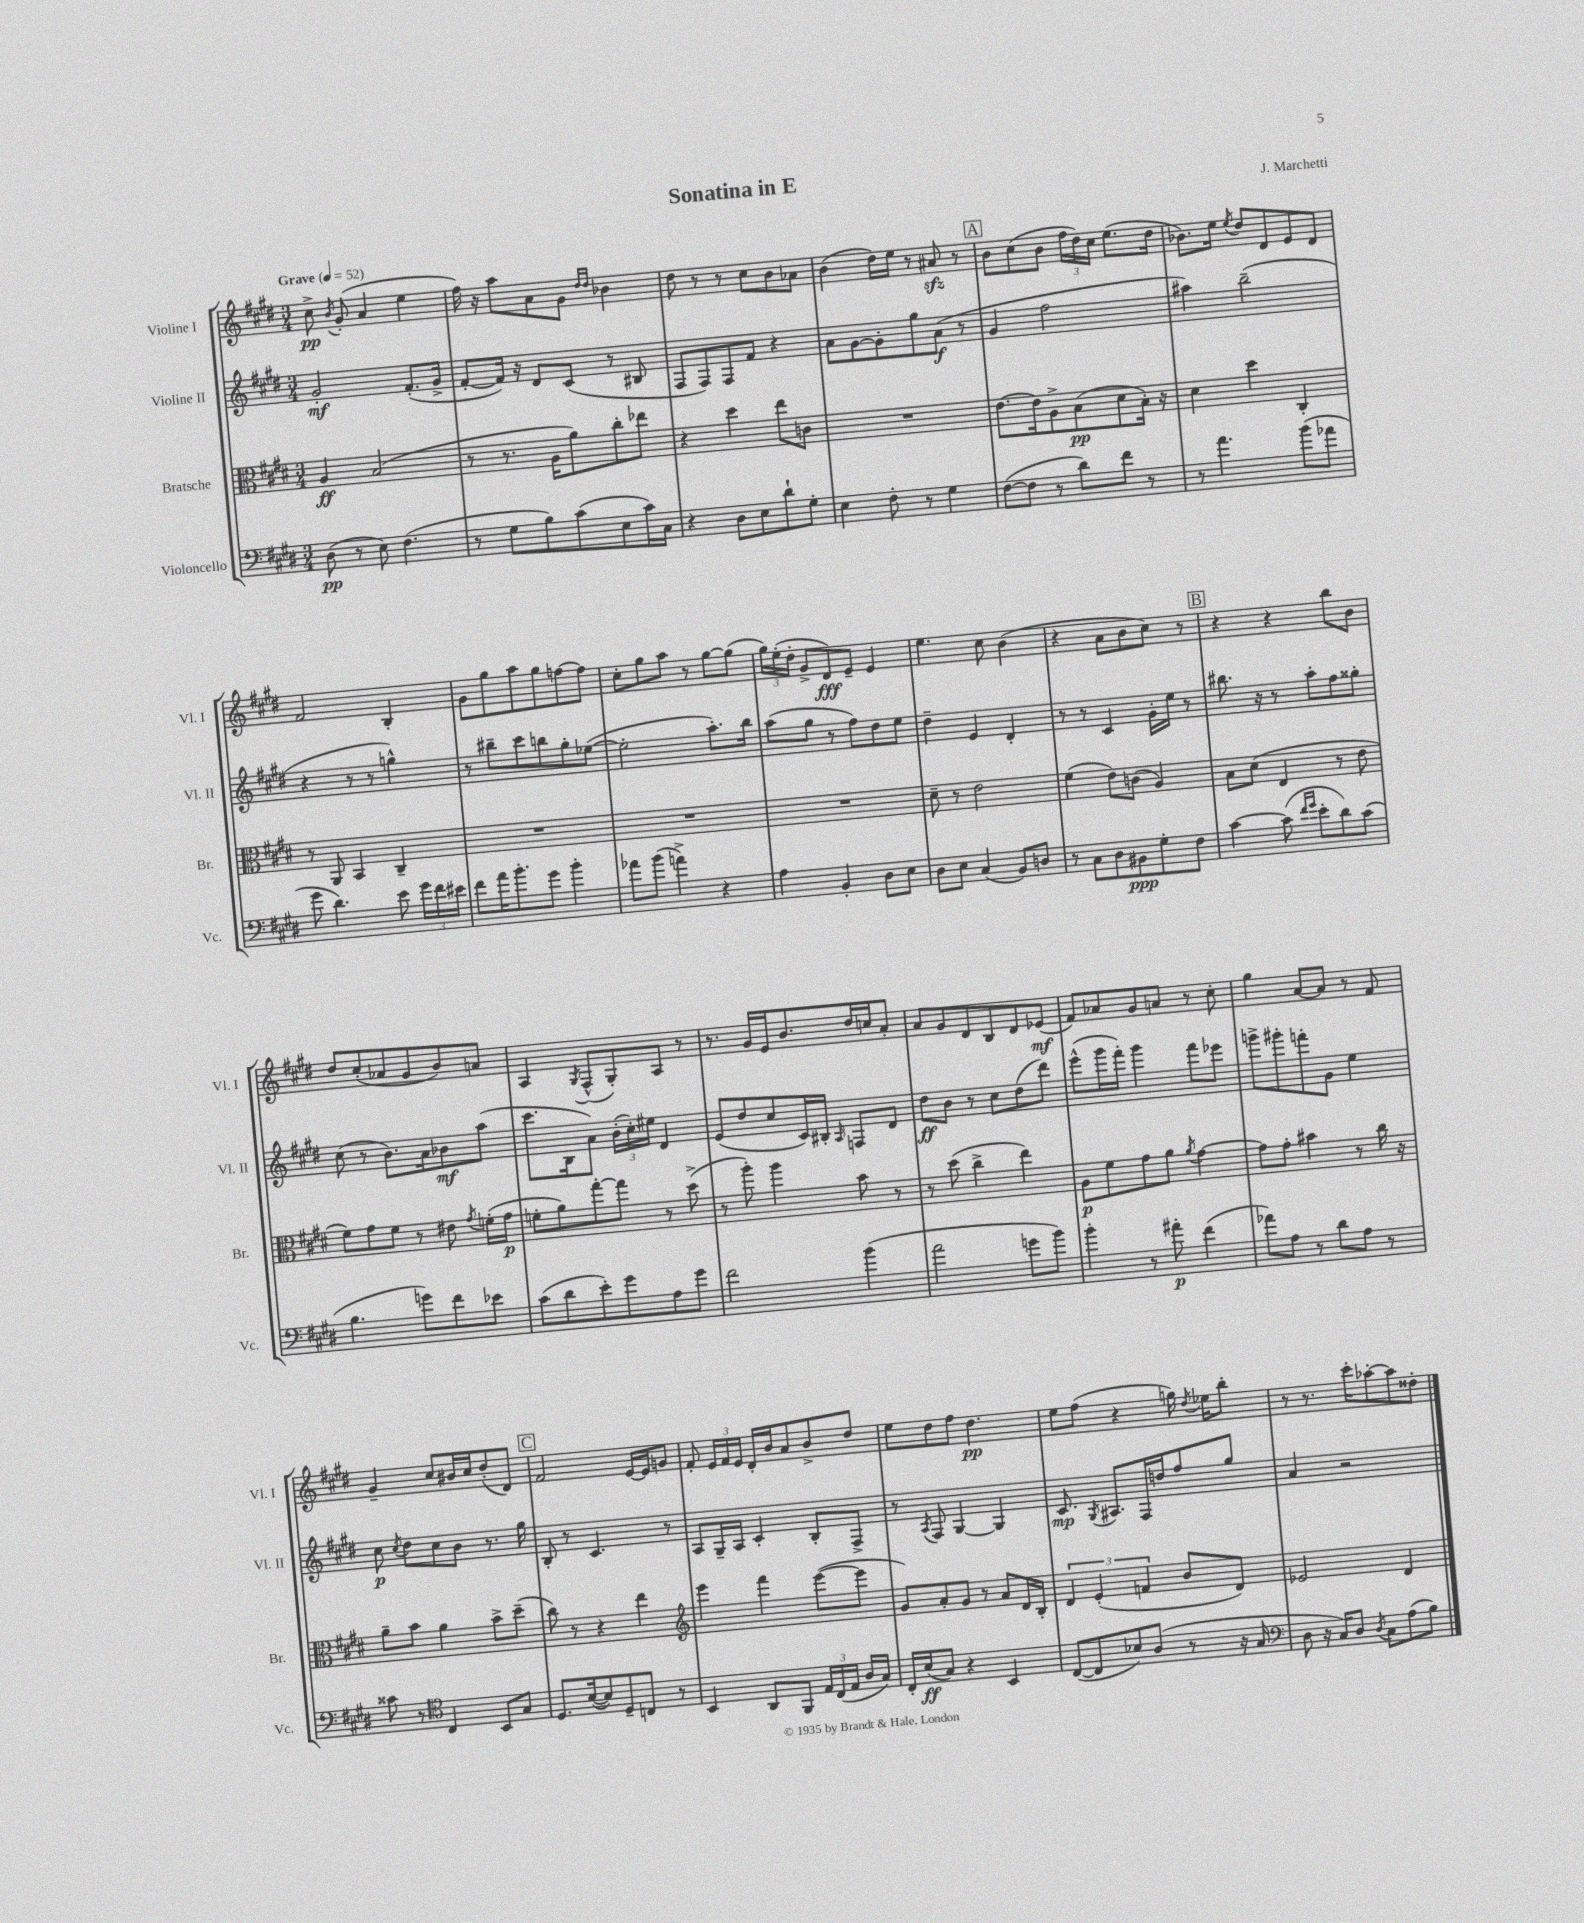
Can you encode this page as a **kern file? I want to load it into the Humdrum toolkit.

**kern	**kern	**kern	**kern
*staff4	*staff3	*staff2	*staff1
*clefF4	*clefC3	*clefG2	*clefG2
*k[f#c#g#d#]	*k[f#c#g#d#]	*k[f#c#g#d#]	*k[f#c#g#d#]
*M3/4	*M3/4	*M3/4	*M3/4
*MM52	*MM52	*MM52	*MM52
(8D#	4A	2g#'	8cc#^
.	.	.	8qb
8r	.	.	(8g#'
8E)	(2B	.	4a
(4.F#	.	.	.
.	.	(8.f#'	4ee
.	.	16g#^	.
=	=	=	=
8r	8r	[8f#'	16ff#)
.	.	.	16r
8G#	8.r	16f#])	8aa
.	.	16r	.
8B)	.	8d#	8a
.	16A	.	.
(8c#	8a)	(8c#	8g#
.	.	.	16qqdd#
.	.	.	16qqdd#
8E	8cc#'	8r	4b-
16c#)	8ee-	8B#	.
16C#	.	.	.
=	=	=	=
4r	4r	8F#	8dd#
.	.	8F#)	8r
8D#	4dd#	8F#	8r
8E	.	8f#	8cc#
8d#`	8ee	4r	8b
8G#'	8c	.	8a-
=	=	=	=
4E	2.r	8a	(4b
.	.	[8g#	.
8F#'	.	8g#']	16dd#)
.	.	.	16ee
8r	.	8gg#	8r
4G#	.	(8a	8a#
.	.	8r	8r
=	=	=	=
([8F#	[8.e	4g#	8b
8F#]	.	.	(8cc#
.	16e]	.	.
8r	8A^	2ff#	8b
8d#)	(8B	.	24ff#
.	.	.	24dd#)
.	.	.	24cc#
8f#	8d#	.	(8.ee
8r	16B')	.	.
.	16r	.	16dd#
=	=	=	=
8r	4d#	4aa#)	8.b-)
4.a	.	.	.
.	.	.	16ee
.	.	.	8qee
.	4dd#	(2bb~	8dd#
.	.	.	8d#
(8b	4C#'	.	8e
8a-	.	.	8d#
=	=	=	=
8g#	8r	4r	2f#
4.d#)	8AA	.	.
.	4BB	8r	.
.	.	8r	.
8e	4C#~	4gg^^)	4B'
24g#	.	.	.
24f#	.	.	.
24e#	.	.	.
=	=	=	=
8f#	2.r	8r	8g#
16a	.	8bb#~	8gg#
8.b'	.	.	.
.	.	8ccc#	8aa
8g#	.	8bb	8gg#
4b'	.	8gg#'	[8ff
.	.	([8ee-	8ff]
=	=	=	=
8a-	2.r	2ee-']	8cc#'
(8b	.	.	8gg#
4a^)	.	.	8aa
.	.	.	8r
4r	.	8.aa')	[8gg#
.	.	.	(8gg#]
.	.	16bb	.
=	=	=	=
4A	2.r	(8aa	24gg#)
.	.	.	(24ee'
.	.	.	24dd#'
.	.	8gg#	8g#^
4BB'	.	8r	8d#)
.	.	8ff#)	8e~
8D#	.	8dd#	4e
8E	.	8ee	.
=	=	=	=
8D#	8d#~	4dd#~	4.ee
8E	8r	.	.
(4C#	2e	4e	.
.	.	.	8cc#
8BB)	.	4d#'	(4b
8D	.	.	.
=	=	=	=
8r	(4f#	8r	4r
8C#	.	8r	.
8D#	8e)	4c#	8a
8BB#	(8c	.	8b
8G#'	4A)	16g#'	8cc#)
.	.	16ee	.
8F#	.	8r	8r
=	=	=	=
[4c#	8B	8.bb#	4r
.	(8d#	.	.
.	.	16r	.
(8c#]	4E	8r	4r
16qqf#	.	.	.
16qqg#	.	.	.
8e'	.	8aa'	.
8d#)	8r	8ff#	8bb
(8c#	8e	8gg##'	8b
=	=	=	=
4.B	8f#)	(8cc#	8dd#
.	8g#	8r	(8cc#'
.	8f#	8.b)	8a-
8g)	8r	.	8g#
.	.	16a	.
8f#	8e#	8b-	8b)
.	8qg#	.	.
8e-	(16f'	(8aa	8a
.	16g#	.	.
=	=	=	=
(8c#	8f'	8.ccc#	4A
8d#	8a)	.	.
.	.	16B	.
.	.	.	8qG#
8e')	[8gg#'	8a)	(8F#^^
8g#	8gg#]	(24b'	8G#')
.	.	24cc#')	.
.	.	24ee#	.
8A	8r	4d#	8A
8g#	(8dd#^	.	8r
=	=	=	=
2f#	8r	(8e	8.r
.	8aa')	8dd#	.
.	.	.	16g#
.	4aa	8cc#	16e
.	.	.	8.b
.	.	16c#)	.
.	.	16B#'	.
.	.	16qqA	.
(4b	8b	8F	16dd#
.	.	.	16cc
.	8r	8d#	8a'
=	=	=	=
2a	8r	8dd#	8a
.	(8dd#	8b	8g#
.	4cc#^	8r	8d#
.	.	8cc#	8B
8g	4ee)	(8dd#	8d#
8b)	.	8ddd#)	(8e-
=	=	=	=
4b'	8A	(8eee^^	8f#)
.	8f#	16ggg#	8a-
.	.	16fff#')	.
8r	8g#	4ggg#	8g#
8a#'	8a	.	8a
.	8qa	.	.
(4f#	[4g#	8fff#	8r
.	.	8eee-	8cc#'
=	=	=	=
8a-)	8g#]	8ggg^	4gg#
8A	8g#'	8ggg#'	.
8r	4b#	8fff'	[8a
8d#	.	8g#	8a]
8A	8r	4ee	8r
8r	16cc#	.	8f#
.	16r	.	.
=	=	=	=
8c##	8a~	8cc#	4g#~
.	.	8qcc#	.
8r	8b	8dd#	.
*clefC4	*	*	*
4C#	4a	8cc#	8cc#
.	.	8b	16b#
.	.	.	16cc#
8BB	8b^	8.r	(8dd#'
8G#	(8dd#~	.	8d#)
.	.	16gg#	.
=	=	=	=
8.D#	8cc#)	8B'	2f#
.	8r	8r	.
([16B	.	.	.
8B])	4r	4.c#	.
8D#~	.	.	.
8C	4ee	.	[16e
.	.	.	16e]
8r	.	8r	8g
=	=	=	=
*	*clefG2	*	*
4BB	4eee	8A	8f#'
.	.	16G#~	24e
.	.	.	24f#
.	.	16A	.
.	.	.	24e
8AA	4fff#	4c#'	16d#'
.	.	.	16b
8FF#	.	.	8a
24E	([8eee	8B'	8b^
(24C#	.	.	.
24E	.	.	.
16A	8eee]	8F#^	8dd#
16G#)	.	.	.
=	=	=	=
16C#'	8g#)	8r	8ee
(16B	.	.	.
.	.	8qA	.
8G#)	8a'	8F#	8dd#
4r	8g#	[4G#	8ff#
.	8r	.	4.dd#
4BB	8a	4G#]	.
.	16d#	.	.
.	16B'	.	.
=	=	=	=
([8C#	6d#	8.c#	8ee
8C#]	.	.	(8ff#
.	(6e'	.	.
.	.	8qG#	.
.	.	8.A#	.
8B-)	.	.	4r
.	6f	.	.
(8A	.	16F#	.
.	.	16dd	.
8r	8b	8ff#	16gg)
.	.	.	8qdd#
.	.	.	16ee-
16r	8d#)	8gg#	8bb'
16G#	.	.	.
=	=	=	=
*clefF4	*	*	*
8D#	2e-	4a	8r
16r	.	.	8.r
16C#)	.	.	.
8D#	.	2r	.
.	.	.	16ccc#'
8qD#	.	.	.
8C#	.	.	[8aa-'
(8A	4d#	.	8aa-]
8B)	.	.	8dd##'
==	==	==	==
*-	*-	*-	*-
